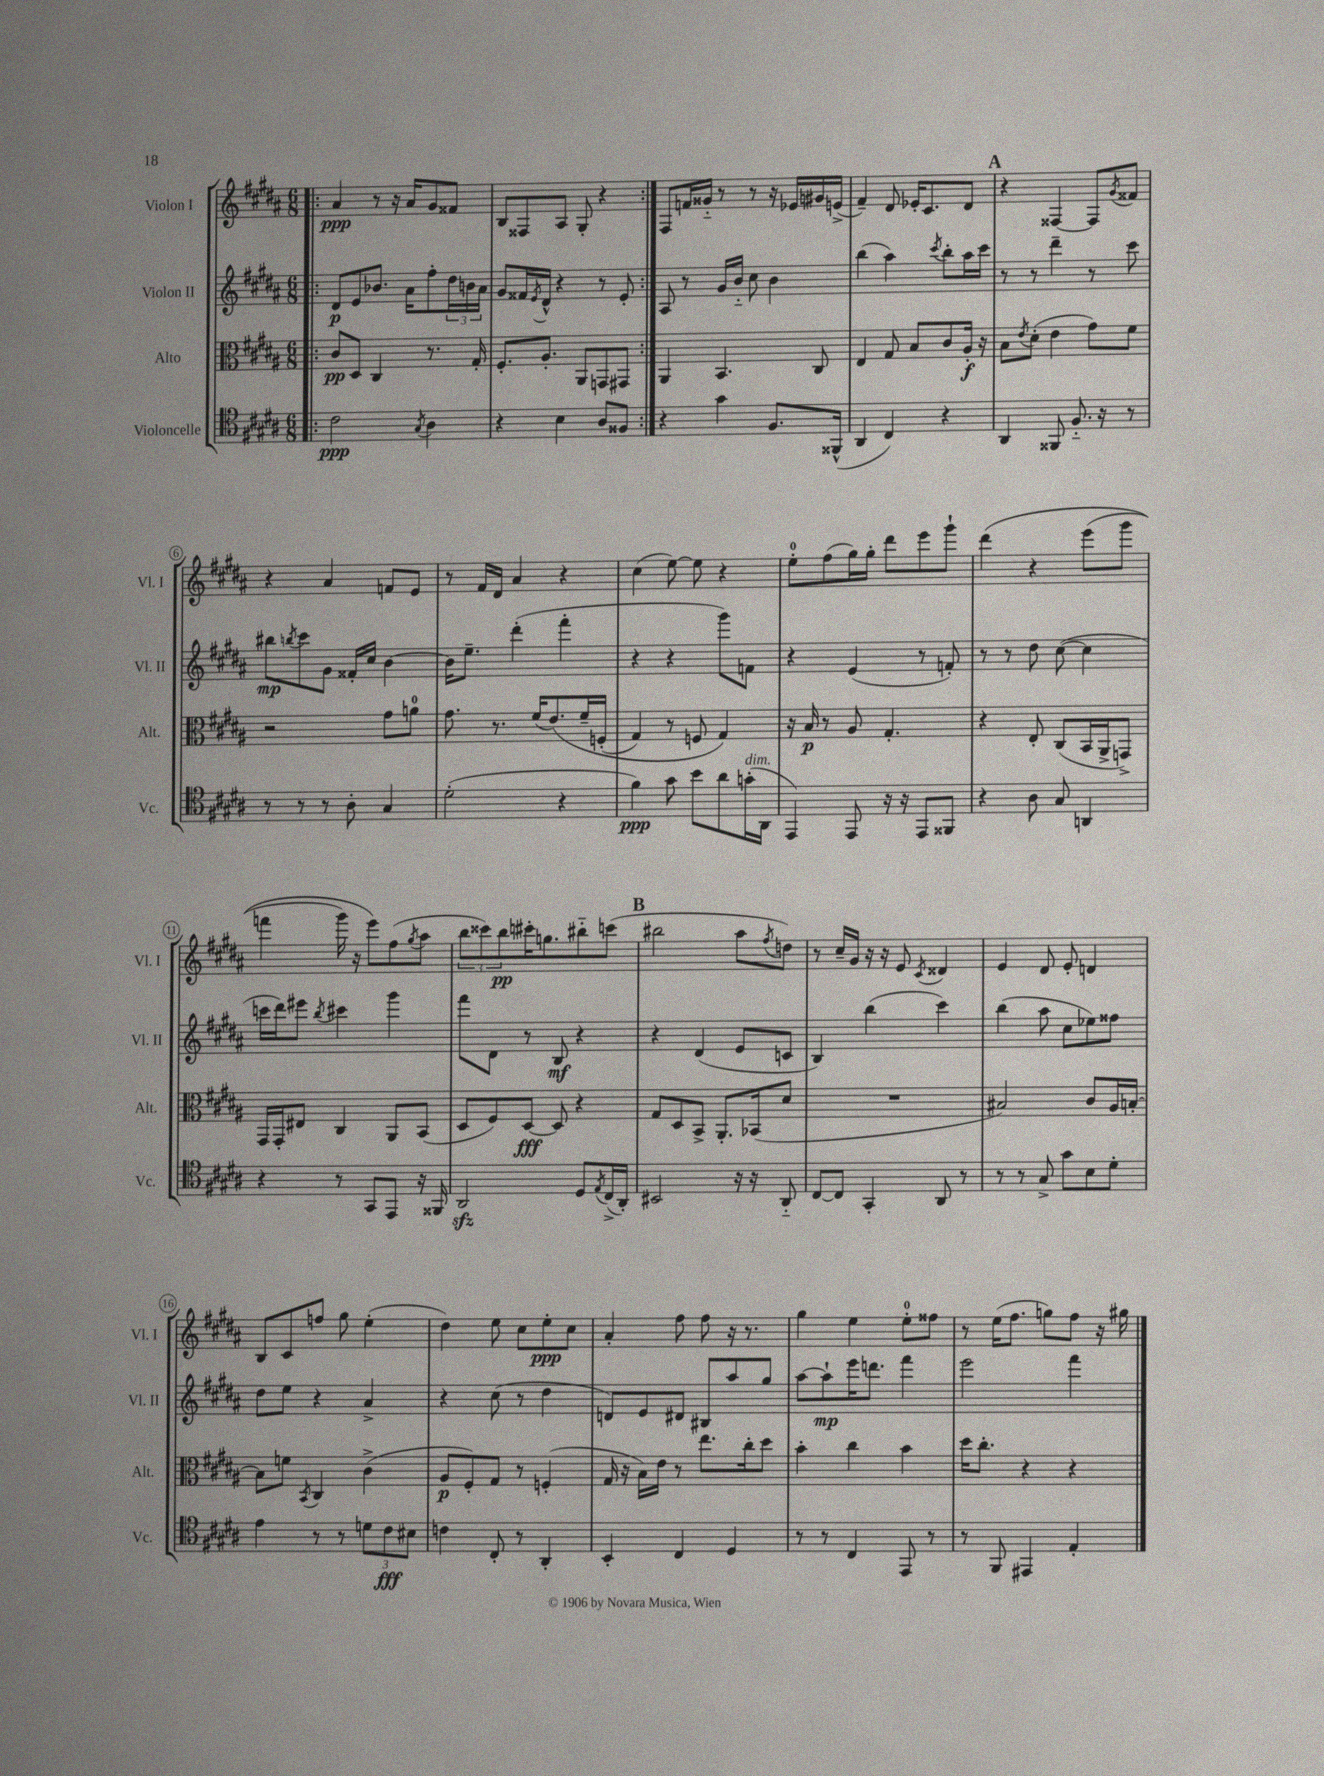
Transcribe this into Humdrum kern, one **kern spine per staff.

**kern	**kern	**kern	**kern
*staff4	*staff3	*staff2	*staff1
*clefC4	*clefC3	*clefG2	*clefG2
*k[f#c#g#d#a#]	*k[f#c#g#d#a#]	*k[f#c#g#d#a#]	*k[f#c#g#d#a#]
*M6/8	*M6/8	*M6/8	*M6/8
=!|:	=!|:	=!|:	=!|:
2c#	8c#	8d#	4a#
.	8D#	8e	.
.	4C#	8.b-	8r
.	.	.	16r
.	.	16a#	16a#
8qG#	.	.	.
4A#	8.r	8ff#'	8g#
.	.	24dd#	8f##
.	.	24b	.
.	16G#'	.	.
.	.	24a#	.
=	=	=	=
4r	8.F#'	8g#	8B
.	.	16f##	8F##
.	.	8qe	.
.	8.A#'	16d#^^	.
4B	.	4r	8A#
.	8AA#	.	8G#'
8A#	8GG	8r	4r
8F##	8GG#	8e'	.
=:|!	=:|!	=:|!	=:|!
4r	4AA#	8A#	8F#
.	.	8r	16f
.	.	.	16g##'~
4g#	4.BB	16g#	8r
.	.	16b'~	.
.	.	8cc#	8r
8.F#	.	4b	16r
.	.	.	16e-
.	8C#	.	16g#
(16FF##^^	.	.	(16e^
=	=	=	=
4AA#	4E	(4bb	4f#~)
4C#)	8G#	4aa#)	8d#
.	8B	.	16e-'
.	.	.	8.c#
.	.	8qccc#	.
4r	8c#	8bb'	.
.	16A#'	16aa#	8d#
.	16r	16ccc#	.
=	=	=	=
4AA#	8B	8r	4r
.	8qe	.	.
.	(8d#'	8r	.
8FF##	4e	4ddd#~	[4F##
8.F#'~	.	.	.
.	8g#)	8r	8F##]
16r	.	.	.
.	.	.	8qg#
8r	8f#	8ccc#	8f##
=	=	=	=
8r	2r	8bb#	4r
.	.	8qbb	.
8r	.	8ccc#	.
8r	.	8g#	4a#
8A#'	.	16f##'	.
.	.	16cc#	.
4G#	8g#	[4b	8f
.	8a	.	8e
=	=	=	=
(2d#'	8.g#	16b]	8r
.	.	8.ee~	.
.	.	.	16f#
.	8.r	.	16d#
.	.	(4ddd#'	4a#
.	(16f#	.	.
.	&(8.e)	.	.
4r	.	4fff#'	4r
.	16f#~	.	.
.	(16F'	.	.
=	=	=	=
4f#)	4G#)	4r	(4cc#
8g#	8r	4r	[8ee)
8b	8F	.	8ee]
8a#	4G#&)	8ggg#)	4r
(16g'	.	8f	.
16AA#	.	.	.
=	=	=	=
4EE)	16r	4r	8ee'
.	16B	.	.
.	8r	.	(8ff#
8EE	8A#	(4e	16gg#)
.	.	.	16gg#'
16r	4.G#'	.	8ddd#
16r	.	.	.
8EE	.	8r	8eee
8FF##	.	8f')	8ggg#`
=	=	=	=
4r	4r	8r	&(4ddd#
.	.	8r	.
8A#	8E'	8dd#	4r
8G#	(8C#	([8cc#	.
4AA	16BB	4cc#]	(8eee
.	16AA#^	.	.
.	8GG^)	.	8ggg#
=	=	=	=
4r	16GG#	16ccc	4fff
.	16GG#'	16ddd#)	.
.	8E#	8eee#	.
.	.	8qbb	.
8r	4C#	4ccc#	16ggg#)
.	.	.	16r
8GG#	.	.	8eee&)
8EE	8AA#	4ggg#	(8ff#
.	.	.	8qgg#
16r	(8BB	.	8aa#
16FF##	.	.	.
=	=	=	=
2AA#	8D#	8fff#	12bb
.	.	.	12ccc##)
.	8F#)	8d#	.
.	.	.	12bb
.	[8D#	8r	16ccc#'
.	.	.	8.gg
.	8D#]	8B	.
8D#	4r	4r	8bb#'~
8qE	.	.	.
(16C#^	.	.	(8ccc
16AA#')	.	.	.
=	=	=	=
2BB#	8G#	4r	2bb#
.	8D#	.	.
.	8BB^	(4d#	.
.	8.AA#'	.	.
16r	.	8e	8aa#
16r	(16BB-	.	.
.	.	.	8qff#
8AA#'~	8d#	8c	8dd)
=	=	=	=
[8C#	2.r	4B)	8r
8C#]	.	.	16cc#~
.	.	.	16g#
4GG#'	.	(4bb	16r
.	.	.	16r
.	.	.	8e
.	.	.	8qc#
8AA#	.	4ccc#)	4d##
8r	.	.	.
=	=	=	=
8r	2B#)	(4bb	4e
8r	.	.	.
8G#^	.	8aa#	8d#
8g#	.	8cc#	8e'
8B	8c#	8ee-)	4d
8d#'	16A#	8ff##	.
.	[16B'	.	.
=	=	=	=
4e	8B]	8dd#	8B
.	8f	8ee	8c#
.	8qBB	.	.
8r	4C#	4r	8ff
8r	.	.	8gg#
12d	(4c#^	4a#^	(4ee'
12c#	.	.	.
12B#	.	.	.
=	=	=	=
4c	8A#	4r	4dd#)
.	8F#')	.	.
8C#'	8G#	(8cc#	8ee
8r	8r	8r	8cc#
4AA#'	(4F'	4dd#	8ee'
.	.	.	8cc#
=	=	=	=
4BB'	16G#	8d)	4a#'
.	16r	.	.
.	16B)	8e	.
.	16e	.	.
4C#	8r	8d#	8ff#
.	8.ee	8B#	8ff#
4D#	.	8aa#	16r
.	16cc#'	.	8.r
.	8dd#	8gg#	.
=	=	=	=
8r	4b'	[8aa#	4gg#
8r	.	8aa#`]	.
4C#	4cc#	16eee	4ee
.	.	8.ddd	.
8EE	4b	4fff#	8ee'
8r	.	.	8ff##
=	=	=	=
8r	16dd#	2eee	8r
.	8.cc#'	.	.
8FF#	.	.	(16ee
.	.	.	8.ff#
4EE#	4r	.	.
.	.	.	8gg)
4E'	4r	4fff#	8ff#
.	.	.	16r
.	.	.	16gg#
==	==	==	==
*-	*-	*-	*-
